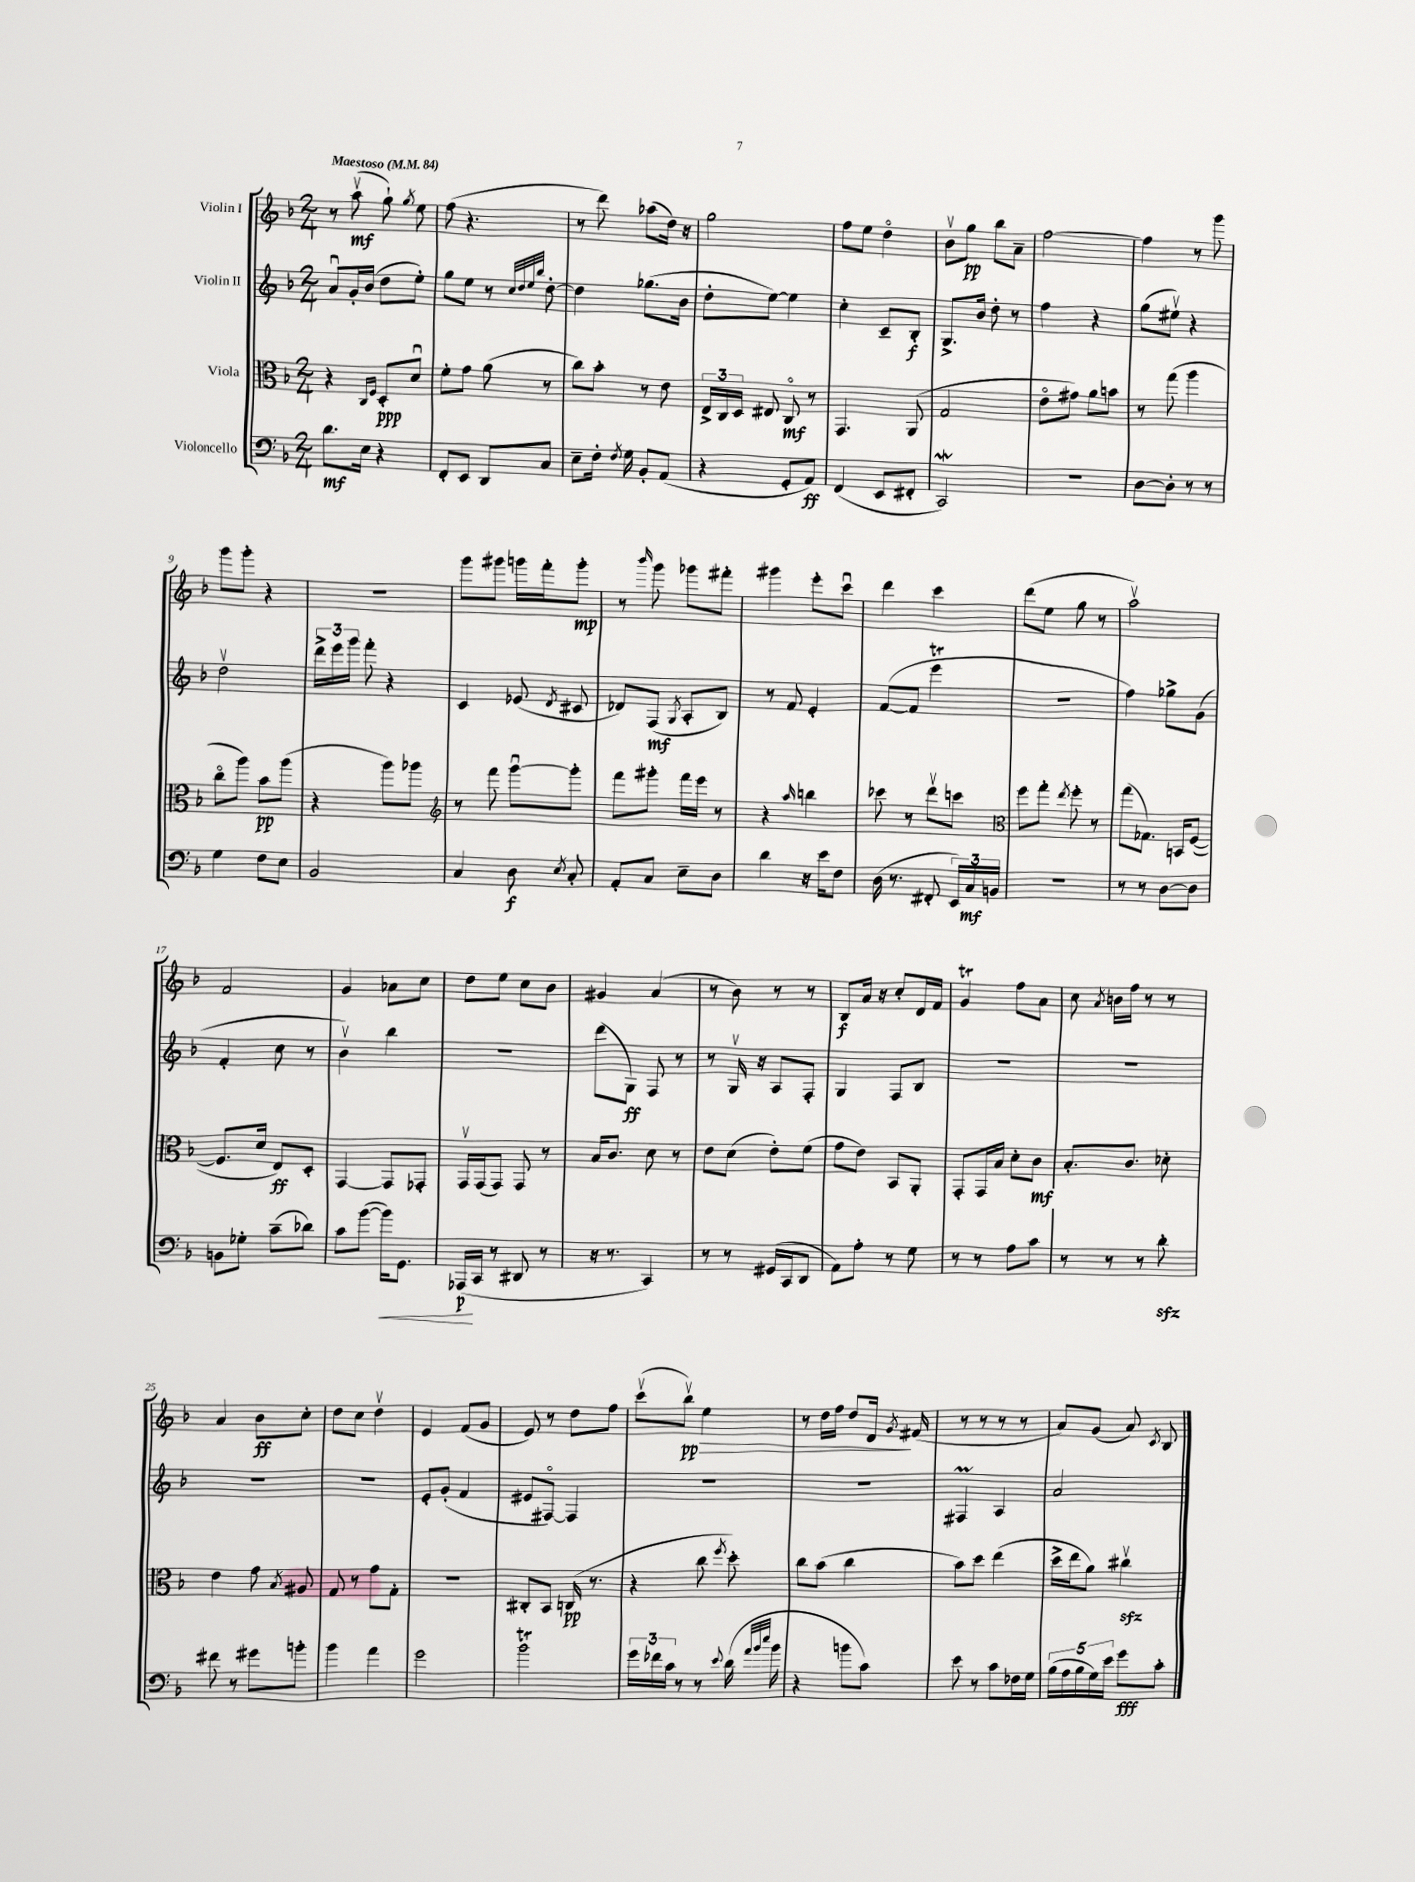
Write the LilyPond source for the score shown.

<<
\new StaffGroup <<
\new Staff = "s0" \with { instrumentName = "Violin I" } {
    \clef treble \key f \major \numericTimeSignature \time 2/4 \tempo "Maestoso" 4 = 84
    \autoBeamOff r8 a''8\upbow\mf( g''8-!) \acciaccatura { g''8 } e''8 |
    f''8( r4. |
    r8 d'''8) aes''8[( d''16]) r16 |
    g''2 |
    f''8[ e''8] d''4\flageolet |
    bes'8[\upbow g''8]\pp bes''8[ a'8]-- |
    f''2~ |
    f''4 r8 g'''8 |
    g'''8[ g'''8]-. r4 |
    r2 |
    g'''8[ gis'''8] g'''16[ f'''16-. g'''8]-.\mp |
    r8 \grace { bes'''16 } g'''8 ges'''8[ fis'''8]-. |
    gis'''4 e'''8[-. c'''8]\downbow |
    d'''4 c'''4 |
    d'''8[( e''8] g''8 r8 |
    a''2\upbow) |
    f'2 |
    g'4 aes'8[ c''8] |
    d''8[ e''8] c''8[ bes'8] |
    gis'4 a'4( |
    r8 bes'8) r8 r8 |
    bes8[\f a'16] r16 c''8[-. d'16 f'16] |
    g'4\trill f''8[ a'8] |
    c''8 \acciaccatura { a'8 } b'16[ f''16] r8 r8 |
    a'4 bes'8[\ff c''8]-. |
    d''8[ c''8] d''4\upbow |
    e'4 f'8[( g'8] |
    e'8) r8 d''8[ f''8] |
    c'''8[\upbow( bes''8]\upbow\pp\>) e''4 |
    r8 d''16[ f''16] d''8[ d'16]\! \acciaccatura { g'8 } fis'16( |
    r8 r8 r8 r8 |
    a'8[) g'8]( a'8) \acciaccatura { c'8 } bes8 \bar "|." |
}
\new Staff = "s1" \with { instrumentName = "Violin II" } {
    \clef treble \key f \major \numericTimeSignature \time 2/4
    \autoBeamOff a'8[\downbow g'16-. bes'16]( d''8[ e''8]-.) |
    g''8[ e''8] r8 \grace { c''32[ d''32 e''32 bes''32] } d''8~-. |
    d''4 ges''8.[( bes'16] |
    d''8[-. e''8]~) e''4 |
    c''4-. c'8[-- bes8]-.\f |
    g8.[-> bes'16] d''8-. r8 |
    f''4 r4 |
    g''8[( eis''8]\upbow) r4 |
    d''2\upbow |
    \tuplet 3/2 { d'''16[-> e'''16 g'''16] } f'''8-. r4 |
    c'4 ees'8( \acciaccatura { d'8 } cis'8 |
    des'8[) f8]\mf( \acciaccatura { g8 } a8[-. bes8]) |
    r8 f'8 e'4-. |
    f'8[~( f'8] e'''4\trill |
    r2 |
    f''4) ges''8[-> g'8]( |
    f'4-. c''8 r8 |
    bes'4\upbow) bes''4 |
    r2 |
    d'''8[( g8]\ff) f8 r8 |
    r8 g16\upbow r16 a8[ f8]-. |
    g4 f8[ bes8] |
    R2 |
    R2 |
    R2 |
    R2 |
    e'8[-. g'8]-.( f'4 |
    eis'8[ fis8]~\flageolet) fis4 |
    r2 |
    R2 |
    fis4\prall a4 |
    a'2 \bar "|." |
}
\new Staff = "s2" \with { instrumentName = "Viola" } {
    \clef alto \key f \major \numericTimeSignature \time 2/4
    \autoBeamOff r4 \grace { c16[ f16] } d8[-.\ppp d'8]\downbow |
    f'8[-. g'8] a'8( r8 |
    c''8[) bes'8]-. r8 e'8 |
    \tuplet 3/2 { e16[-> c16 d16] } eis8 c8\flageolet\mf r8 |
    g,4. a,8( |
    g2 |
    e'8[\flageolet gis'8]) a'8[ b'8] |
    r8 g''8( a''4 |
    c''8[\flageolet a''8]) bes'8[\pp a''8]( |
    r4 a''8[) aes''8] |
    \clef treble r8 f'''8 g'''8[~\downbow g'''8]-. |
    f'''8[ gis'''8]-. f'''16[ e'''16] r8 |
    r4 \grace { a''16 } b''4 |
    ces'''8 r8 d'''8[\upbow c'''8] |
    \clef alto f''8[ g''8]-. \acciaccatura { e''8 } f''8-. r8 |
    g''8[( ges8.]) b,16[ f8]~( |
    f8.[ d'16] e8[\ff) d8]-. |
    g,4~ g,8[ ges,8]-. |
    g,16[\upbow g,16( g,8]) g,8 r8 |
    bes16[ c'8.] d'8 r8 |
    e'8[ d'8]( e'8[-.) f'8]( |
    g'8[ e'8]) bes,8[ a,8]-. |
    g,8[-. g,16 bes16] d'8[-. c'8]\mf |
    bes8.[-. c'8.] des'8-. |
    e'4 g'8 \acciaccatura { bes8 } ais8 |
    g8 r8 g'8[ g8]-. |
    R2 |
    cis8[-. bes,8] c16\pp( r8. |
    r4 c''8 \acciaccatura { f''8 } d''8-.) |
    c''8[ bes'8]( c''4 |
    bes'8[) d''8] e''4( |
    d''16[-> e''16 a'8]) cis''4\upbow\sfz \bar "|." |
}
\new Staff = "s3" \with { instrumentName = "Violoncello" } {
    \clef bass \key f \major \numericTimeSignature \time 2/4
    \autoBeamOff d'8.[\mf e16] r4 |
    f,8[-. e,8] d,8[ c8] |
    e8[-- f16]-. \acciaccatura { f8 } g16 bes,8[-. a,8]( |
    r4 g,8[-. a,8]\ff) |
    f,4( e,8[ fis,8]-. |
    c,2\mordent) |
    R2 |
    d8[~ d8]-. r8 r8 |
    g4 f8[ e8] |
    bes,2 |
    c4 d8\f \acciaccatura { e8 } c8-. |
    a,8[-. c8] e8[-- d8] |
    d'4 r16 e'16[ f8] |
    d16( r8. fis,8-. \tuplet 3/2 { e,16[) c16\mf b,16] } |
    R2 |
    r8 r8 d8[~ d8] |
    b,8[ ges8]-. c'8[--( des'8]) |
    c'8[ bes'8]~( bes'16[\<) g,8.] |
    aes,,16[\p\!( c,16] r8 dis,8 r8 |
    r16 r8. c,4) |
    r8 r8 gis,16[( c,16 d,8] |
    a,8[) a8]-. r8 g8 |
    r8 r8 a8[ c'8] |
    r8 r8 r8 d'8-.\sfz |
    fis'8 r8 gis'8[ b'8]-. |
    bes'4 a'4 |
    g'2 |
    bes'2\trill |
    \tuplet 3/2 { g'16[ fes'16 c'16] } r8 r8 \appoggiatura { e'8 } d'16( \grace { a'32[ bes'32 e''32] } bes'16 |
    r4 b'8[ c'8]) |
    e'8 r8 c'8[ fes16 g16] |
    \tuplet 5/4 { bes16[( a16 bes16 g16) e'16] } g'8[\fff c'8]-. \bar "|." |
}
>>
>>
